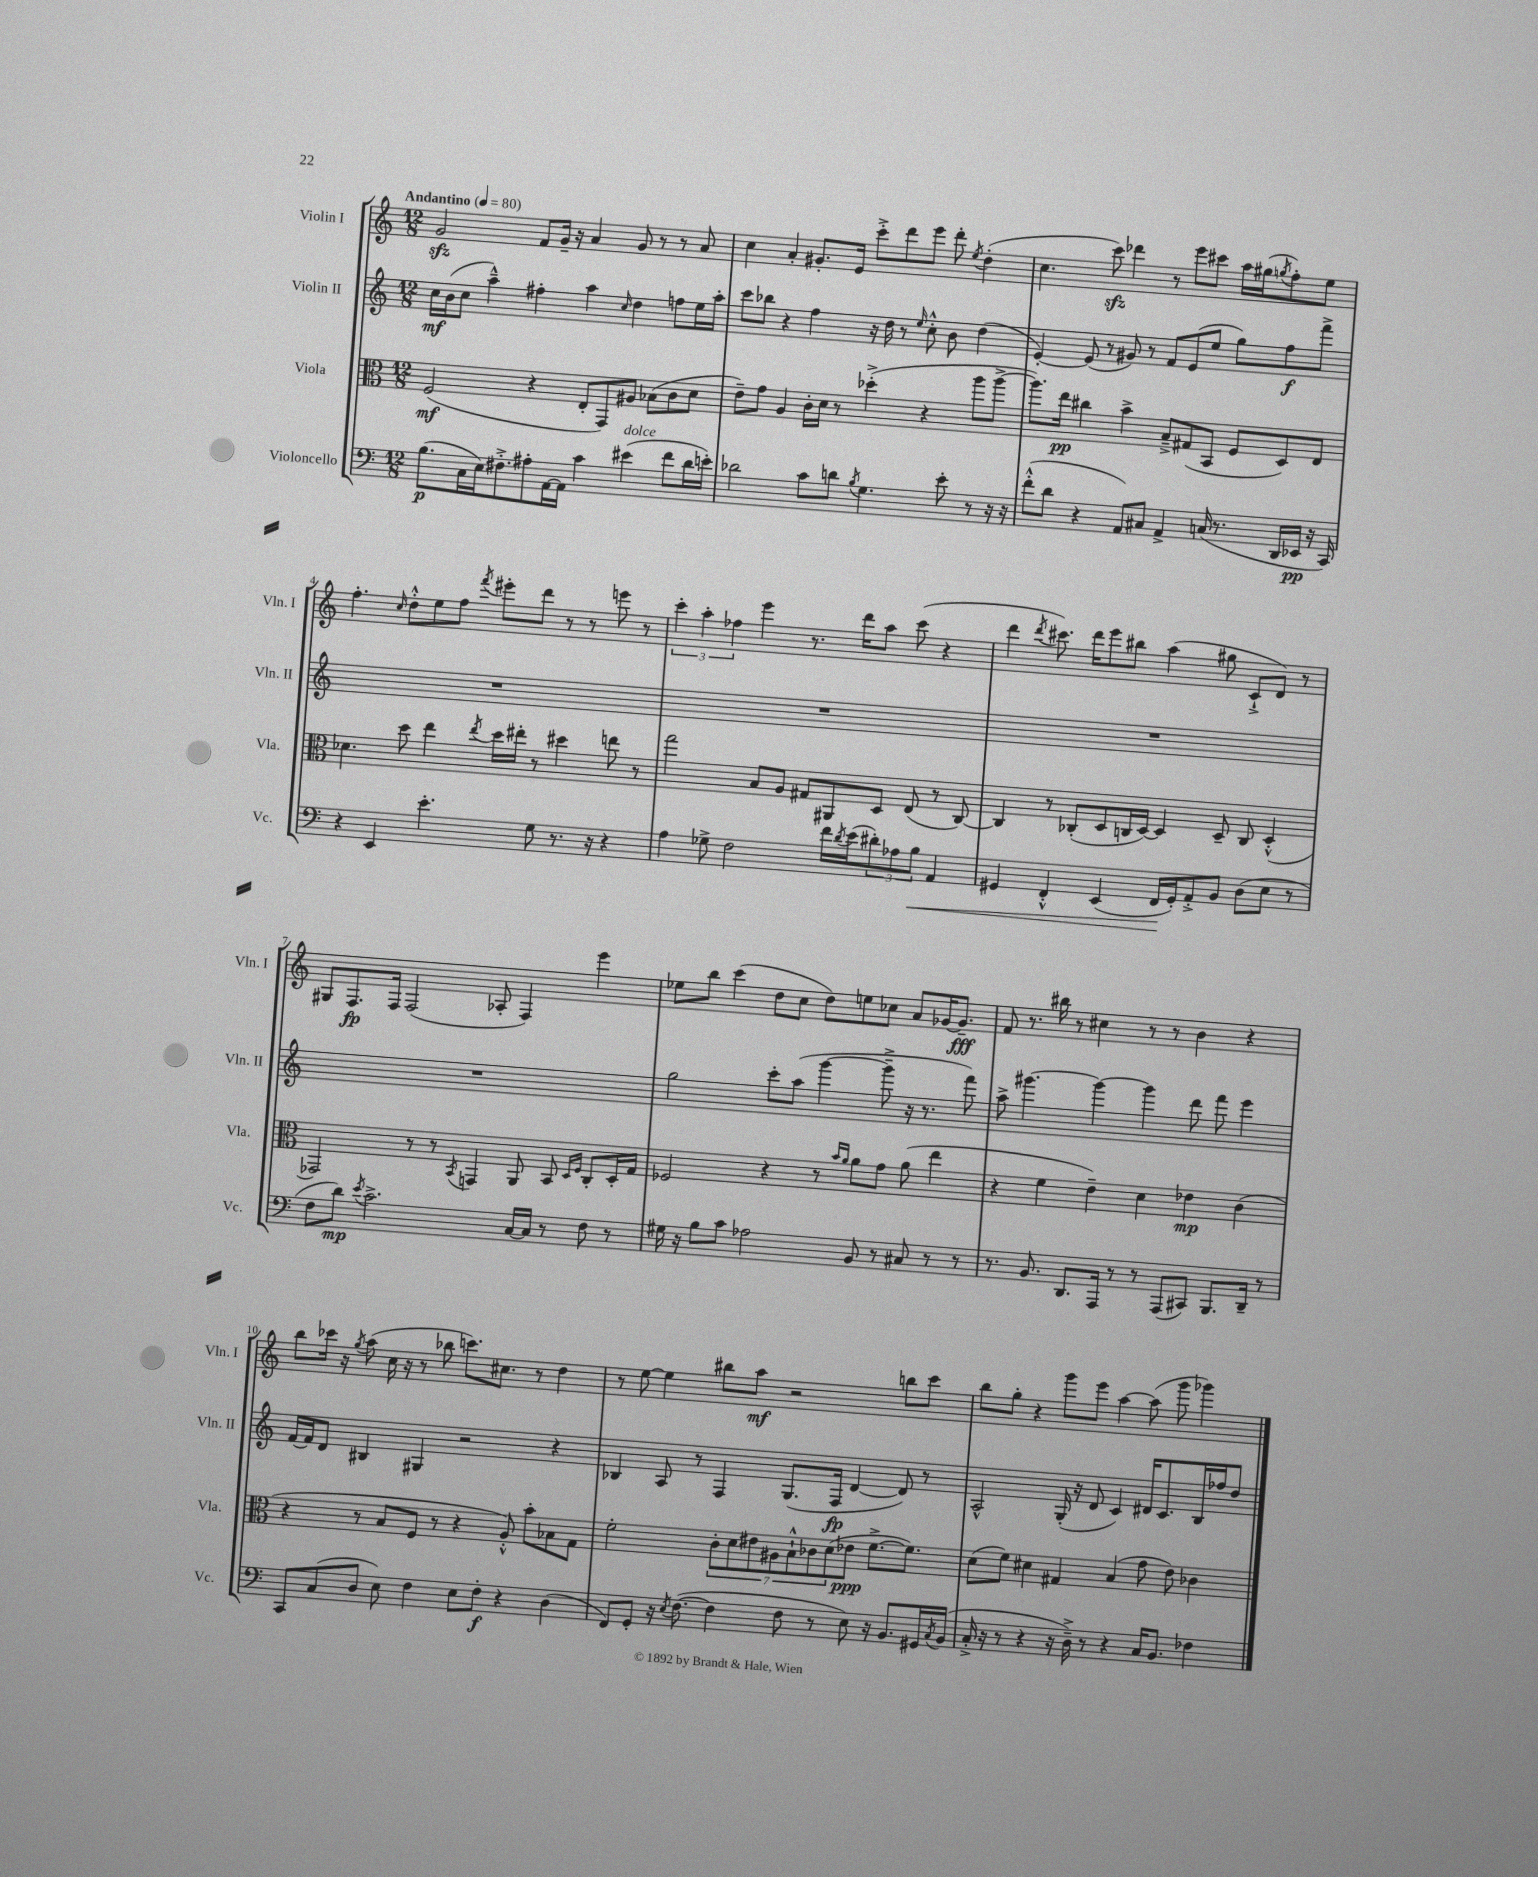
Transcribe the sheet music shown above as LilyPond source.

<<
\new StaffGroup <<
\new Staff = "s0" \with { instrumentName = "Violin I" shortInstrumentName = "Vln. I" } {
    \clef treble \key c \major \numericTimeSignature \time 12/8 \tempo "Andantino" 4 = 80
    g'2\sfz f'8 g'16-- r16 a'4 g'8 r8 r8 a'8 |
    c''4 a'4-. gis'8.-. e'16 c'''8-.-> d'''8 e'''8 d'''8-. \acciaccatura { e''8 } d''4-.( |
    c''4. c'''8\sfz) des'''4 r8 e'''8 cis'''8 a''16 gis''16( \acciaccatura { g''8 } f''8-.) e''8 |
    f''4.-. \grace { c''16 } d''8-.-^ e''8 f''8 \acciaccatura { f'''8 } eis'''8-. d'''8 r8 r8 e'''8 r8 |
    \tuplet 3/2 { c'''4-. a''4-. fes''4 } e'''4 r8. d'''16 a''8 c'''8( r4 |
    d'''4 \acciaccatura { d'''8 } cis'''8.) d'''16 e'''8 bis''8 a''4( gis''8 c'8-!-> d'8) r8 |
    gis8 f8.\fp f16 f2( aes8-. f4) e'''4 |
    ees''8 b''8 c'''4( d''8 c''8 d''8) e''8 ces''8 a'8 ges'16~ ges'8.--\fff |
    f'8 r8. bis''16 r8 cis''4 r8 r8 b'4 r4 |
    b''8 ces'''16 r16 \acciaccatura { g''8 } a''8( c''16 r16 r8 bes''8 c'''8.) cis''8. r8 d''4 |
    r8 e''8~ e''4 bis''8 a''8\mf r2 b''8 c'''8 |
    b''8 g''8-. r4 g'''8 e'''8 a''4~ a''8( g'''8 ges'''4) \bar "|." |
}
\new Staff = "s1" \with { instrumentName = "Violin II" shortInstrumentName = "Vln. II" } {
    \clef treble \key c \major \numericTimeSignature \time 12/8
    c''16\mf b'16( c''8 a''4---^) fis''4-. a''4 \grace { c''16 } d''4 f''8 e''16 a''16-. |
    c'''8 bes''8 r4 f''4 r16 d''16 r8 \grace { e''16 } c''8-.-^ b'8 d''4( |
    e'4~-.) e'8( r8 gis'8) r8 f'8 e'8( e''8 g''8) f''8\f f'''8-> |
    R1. |
    R1. |
    R1. |
    R1. |
    g''2 c'''8-. a''8( g'''4~ g'''8---> r16 r8. f'''8) |
    a''8-> gis'''4.~ gis'''4~ gis'''4 d'''8 f'''8 e'''4 |
    f'16~ f'16 d'8 bis4 gis4 r2 r4 |
    bes4 a8 r8 f4 g8.( f16\fp d'4~ d'8) r8 |
    a2-^ g16-.( r16 d'8 c'4) dis'16 c'8. b16 fes''16 d''8 \bar "|." |
}
\new Staff = "s2" \with { instrumentName = "Viola" shortInstrumentName = "Vla." } {
    \clef alto \key c \major \numericTimeSignature \time 12/8
    f2\mf( r4 e8-. g,8) ais8 bes8( c'8 d'8 |
    e'8--) g'8 a4 c'16-. d'16 r8 des''4-.->( r4 a''8 a''8~-> |
    a''8.) e''16\pp cis''4 b'4-> b8---> gis8( b,8 f8 d8) e8 |
    des'4. d''8 e''4 \acciaccatura { e''8 } d''16 eis''16-. r8 dis''4 e''8 r8 |
    g''2 b8 a8 gis8 ais,8 d8 e8( r8 c8~) |
    c4 r8 ces8-.( d8 c16 d16~) d4 d8-- c8 d4-.-^( |
    ges,2) r8 r8 \acciaccatura { b,8 } g,4 a,8 b,8 \grace { d16 f16 } c8-. d16-. g16 |
    fes2 r4 r8 \grace { b'16 a'16 } a'8 g'8 a'8( e''4 |
    r4 f'4 e'4--) d'4 ees'4\mp c'4( |
    r4 r8 b8 f8 r8 r4 a8-.-^) b'8-. bes8 g8 |
    f'2-. \tuplet 7/4 { c'8-. d'8 eis'8 ais8 b8-!-^ ces'8 d'8( } ees'8\ppp f'8.~-> f'8.) |
    d'8( f'8) dis'4 gis4 b4( g'8 e'8) ces'4 \bar "|." |
}
\new Staff = "s3" \with { instrumentName = "Violoncello" shortInstrumentName = "Vc." } {
    \clef bass \key c \major \numericTimeSignature \time 12/8
    b8.\p( c16 e16) fis8.-.-> ais8-. a,16~ a,16 c'4 eis'4^\markup { \italic "dolce" }( f'8 d'16 e'16-.) |
    des'2 c'8 d'8 \acciaccatura { b8 } g4. e'8-. r8 r16 r16 |
    f'8-.-^( d'8 r4 a,8) cis8 a,4-> c16( r8. d,16 ees,16\pp r16 c,16) |
    r4 e,4 e'4.-. g8 r8. r16 r4 |
    a4 ges8-> f2 f'16 \acciaccatura { d'8 } e'16( \tuplet 3/2 { dis'8-.) aes8 b8\< } a,4 |
    gis,4 f,4-.-^ e,4( f,16\! gis,16-.) a,8-.-> b,8 d8( e8 r8 |
    f8 d'8\mp) \acciaccatura { e'8 } c'2.-> c16~ c16 r8 f8 r8 |
    gis16 r16 b8 c'8 aes2 b,8 r8 cis8 r8 r8 |
    r8. b,8. d,8. a,,16 r8 r8 a,,8( cis,8) b,,8. d,16-- r8 |
    c,8 c8( d8 e8) f4 e8 f8-.\f r4 d4( |
    f,8) g,8-. r16 \acciaccatura { e8 } f8.~( f4 f8 r8 e8) r16 b,8. gis,16 \acciaccatura { c8 } b,16( |
    c16-.-> r16 r8 r4 r16 d16--->) r8 r4 c16 b,8. fes4 \bar "|." |
}
>>
>>
